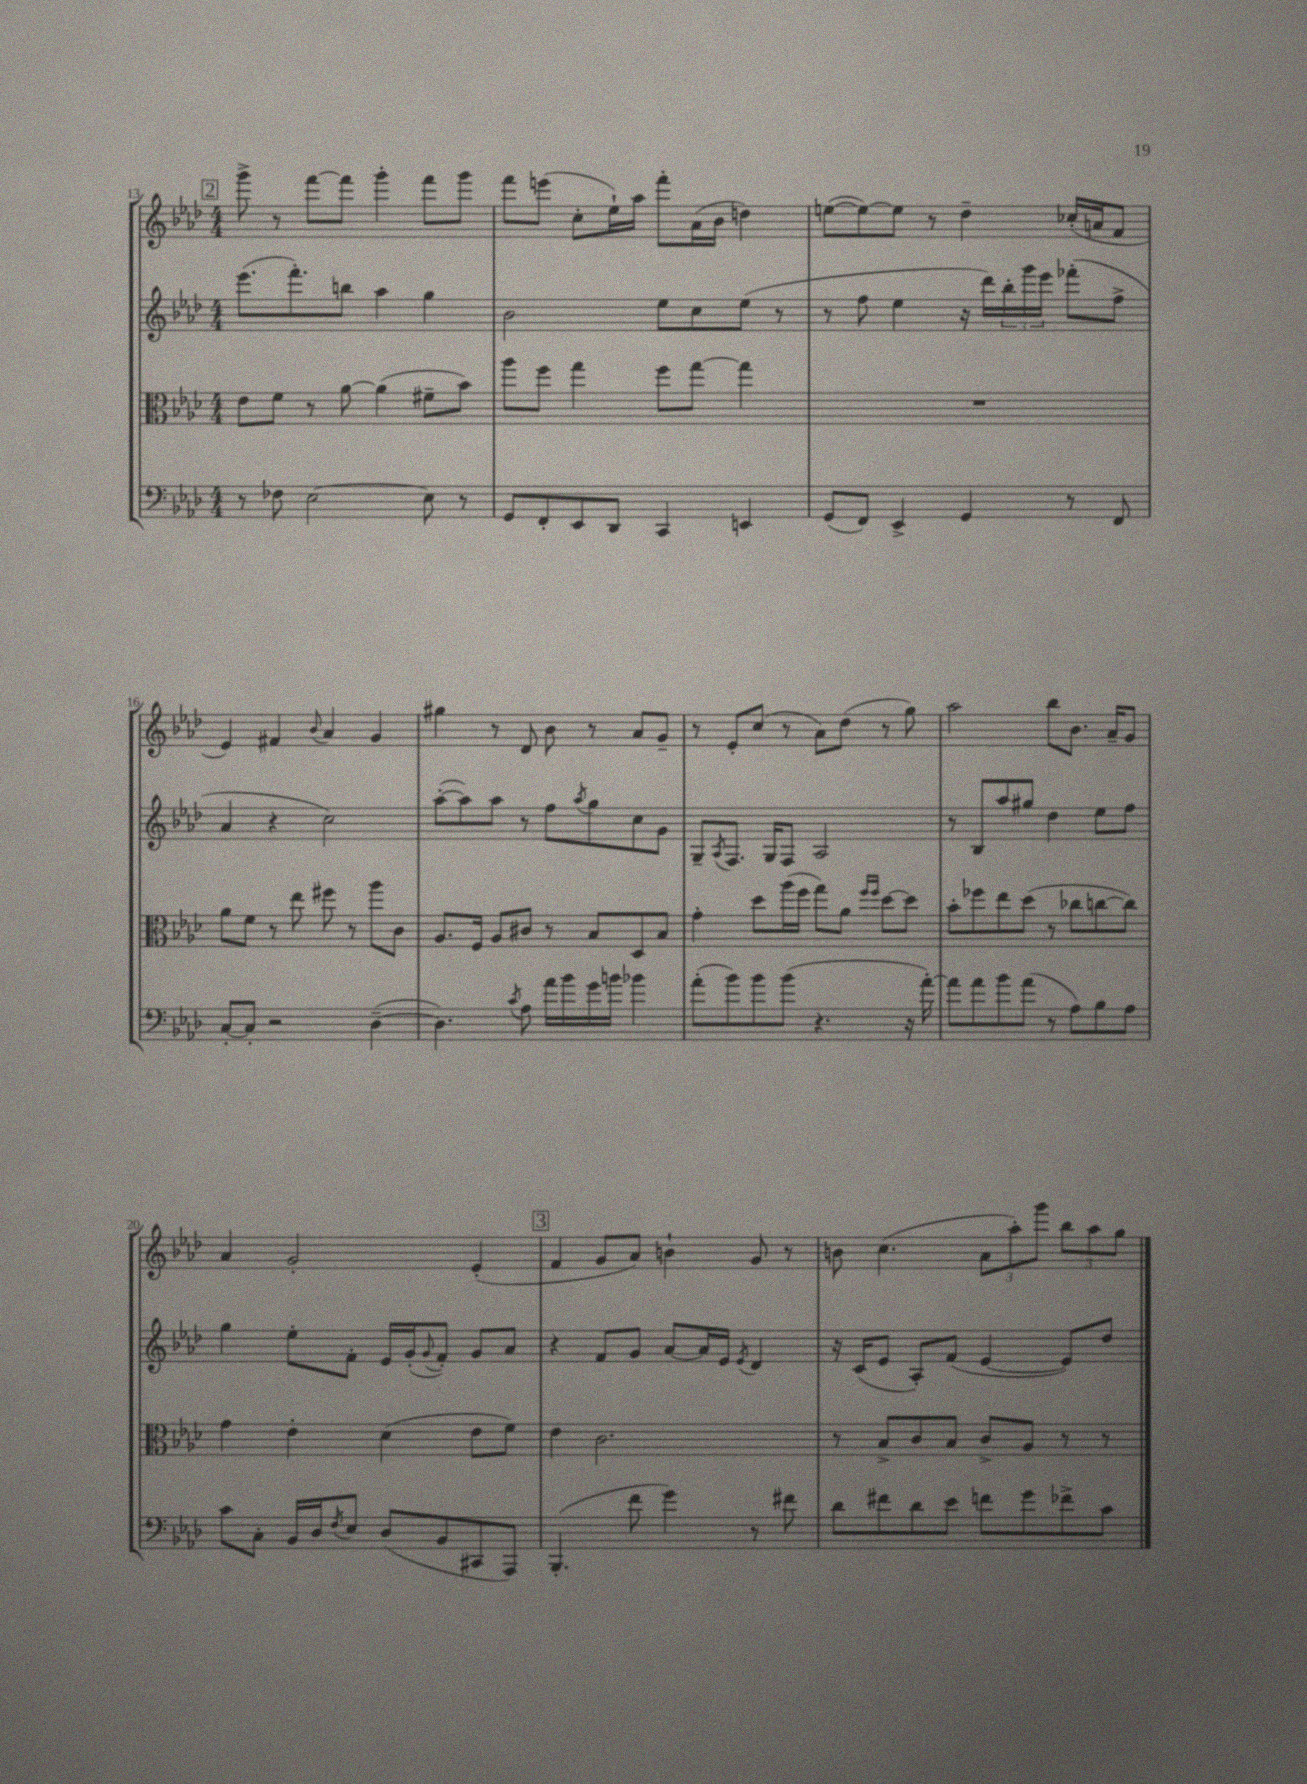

**kern	**kern	**kern	**kern
*staff4	*staff3	*staff2	*staff1
*clefF4	*clefC3	*clefG2	*clefG2
*k[b-e-a-d-]	*k[b-e-a-d-]	*k[b-e-a-d-]	*k[b-e-a-d-]
*M4/4	*M4/4	*M4/4	*M4/4
8r	8e-	(8.eee-	8ggg^
8F-	8f	.	8r
.	.	8.fff')	.
[2E-	8r	.	[8fff
.	[8a-	8bb	8fff]
.	(4a-]	4aa-	4ggg'
8E-]	8f#~	4gg	8fff
8r	8b-)	.	8ggg
=	=	=	=
8GG	8aa-	2b-	8fff
8FF'	8ff	.	(8eee
8EE-	4gg	.	8cc'
8DD-	.	.	16ee-`)
.	.	.	16aa-
4CC	8ff	8ee-	8fff'
.	[8gg	8cc	(16a-
.	.	.	16b-
4EE	4gg]	(8ee-	4dd)
.	.	8r	.
=	=	=	=
(8GG	1r	8r	([8ee
8FF)	.	8ff	8ee_)
4EE-^	.	4ee-	8ee]
.	.	.	8r
4GG	.	16r	4dd-~
.	.	16ddd-)	.
.	.	24bb-'	.
.	.	24ggg	.
.	.	24eee-	.
8r	.	(8fff-'	(16cc-'
.	.	.	16a
8FF	.	8ff^	8f
=	=	=	=
[8C'	8a-	4a-	4e-)
8C']	8f	.	.
2r	8r	4r	4f#
.	8ee-	.	.
.	.	.	8qqb-
.	8ff#	2cc)	4a-
.	8r	.	.
([4D-~	8aa-	.	4g
.	8c	.	.
=	=	=	=
4.D-])	8.A-	([8aa-'	4gg#
.	.	8aa-])	.
.	16F	.	.
.	8A-	8aa-	8r
8qc	.	.	.
8A-	8c#	8r	8d-
16a-	8r	8ff	8b-
16b-	.	.	.
.	.	8qaa-	.
16g	8B-	8gg	8r
16b	.	.	.
4b-	8D-	8cc	8a-
.	8B-	8g	8g~
=	=	=	=
(8a-'	4g'	8G~	8r
.	.	8qA-	.
8b-)	.	8.F	8e-'
8b-	8dd-	.	(8cc
.	.	16G	.
(8b-	(16aa-	8F	8r
.	16ff	.	.
4.r	8gg)	2A-	8a-)
.	8a-	.	(8dd-
.	16qqff	.	.
.	16qqff	.	.
.	[8dd-	.	8r
16r	8dd-]	.	8gg)
[16a-')	.	.	.
=	=	=	=
8a-]	8b-'	8r	2aa-
8a-	8ff-	8B-	.
8b-	8ee-	8aa-	.
(8a-	(8dd-	8gg#	.
8r	8r	4dd-	8bb-
8A-)	8cc-	.	8.b-
8B-	[8cc	8ee-	.
.	.	.	16a-~
8A-	8cc])	8ff	8g
=	=	=	=
8c	4g	4gg	4a-
8C'	.	.	.
16BB-	4e-'	8ee-'	2g'
16D-	.	.	.
8qF	.	.	.
8E-	.	8f'	.
(8D-	(4d-	16e-	.
.	.	(16g'	.
.	.	8qqg	.
8BB-	.	8f')	.
8CC#	8e-	8g	(4e-'
8AAA-)	8f)	8a-	.
=	=	=	=
(4.BBB-'	4e-	4r	4f
.	2.c	8f	8g
8f	.	8g	8a-)
4g)	.	[8a-	4b`
.	.	16a-]	.
.	.	16e-	.
.	.	8qe-	.
8r	.	4d-	8g
8f#	.	.	8r
=	=	=	=
8d-	8r	16r	8b
.	.	(16c	.
8f#	8B-^	8e-	(4.cc
8d-	8c	8A-')	.
8e-	8B-	(8f	.
8f	8c^	[4e-	12a-
.	.	.	12aa-')
8g	8A-	.	.
.	.	.	12ggg
8f-^	8r	8e-])	12bb-
.	.	.	12aa-
8c	8r	8dd-	.
.	.	.	12gg
==	==	==	==
*-	*-	*-	*-
